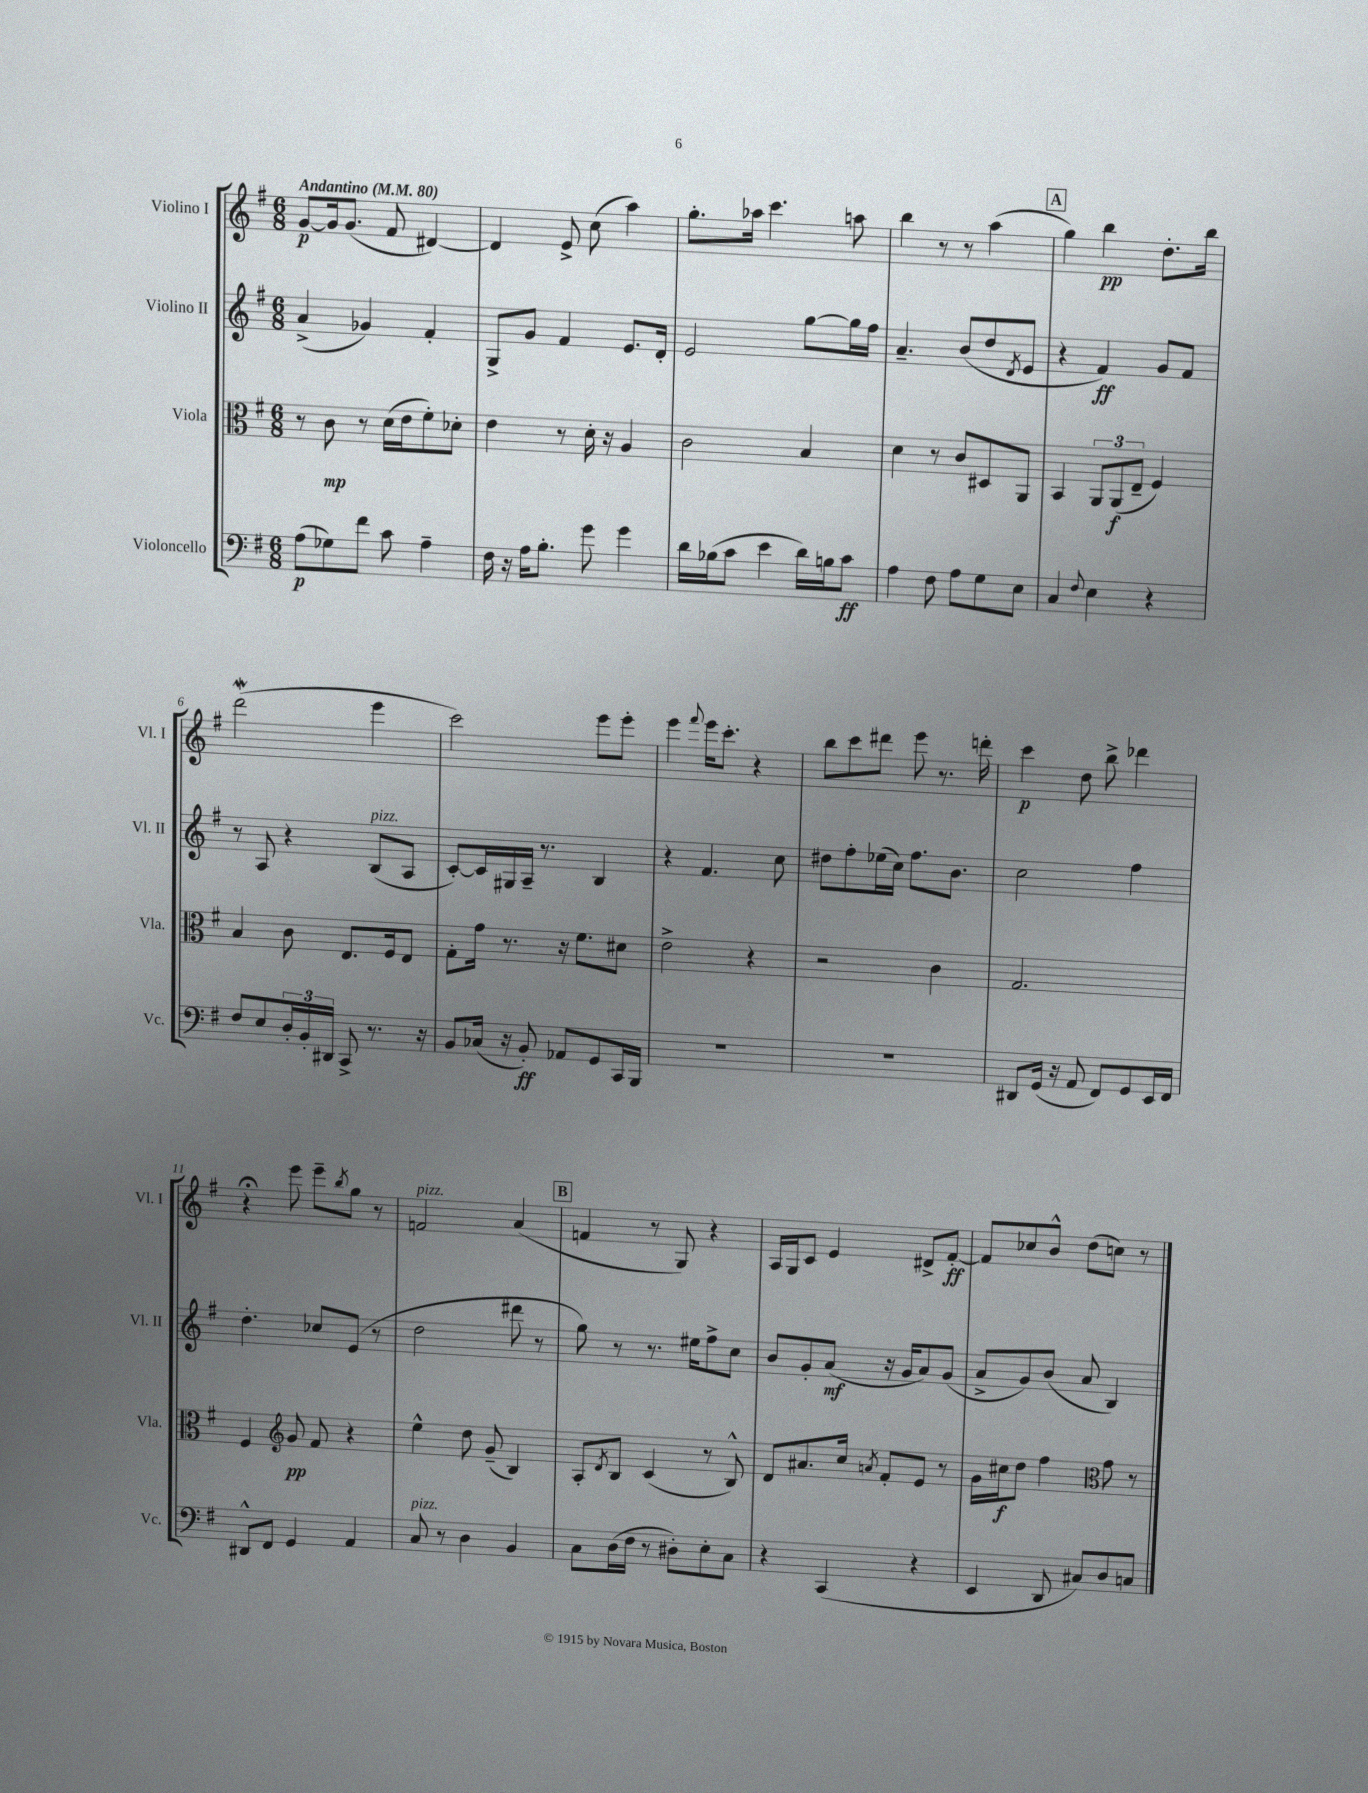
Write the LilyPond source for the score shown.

<<
\new StaffGroup <<
\new Staff = "s0" \with { instrumentName = "Violino I" shortInstrumentName = "Vl. I" } {
    \clef treble \key g \major \numericTimeSignature \time 6/8 \tempo "Andantino" 4 = 80
    g'8~\p g'16 g'8.( fis'8 dis'4~) |
    dis'4 e'8-> c''8( a''4) |
    g''8.-. aes''16 c'''4. a''8 |
    b''4 r8 r8 a''4( |
    \mark \markup { \box "A" } g''4) b''4\pp d''8.-. b''16 |
    d'''2\mordent( e'''4 |
    c'''2) e'''8 e'''8-. |
    e'''4 \appoggiatura { fis'''8 } e'''16 c'''8.-. r4 |
    b''8 c'''8 dis'''8 e'''8 r8. d'''16-. |
    c'''4\p d''8 b''8-> des'''4 |
    r4\fermata e'''8 e'''8-- \acciaccatura { b''8 } g''8 r8 |
    f'2^\markup { \italic "pizz." } a'4( |
    \mark \markup { \box "B" } f'4 r8 g8) r4 |
    a16 g16 c'8 e'4 dis'8-> fis'8~-.\ff |
    fis'8 ces''8 b'8-^ d''8( c''8) r8 \bar "|." |
}
\new Staff = "s1" \with { instrumentName = "Violino II" shortInstrumentName = "Vl. II" } {
    \clef treble \key g \major \numericTimeSignature \time 6/8
    a'4->( ges'4) fis'4-. |
    g8-> g'8 fis'4 e'8. d'16-. |
    e'2 g''8~ g''16 fis''16 |
    a'4.-- b'8( d''8 \acciaccatura { d'8 } e'8 |
    \mark \markup { \box "A" } r4 fis'4\ff) g'8 fis'8 |
    r8 a8 r4 b8^\markup { \italic "pizz." }( a8 |
    c'8~-.) c'16 gis16 a16-- r8. b4 |
    r4 fis'4. c''8 |
    dis''8 fis''8-. ees''16( c''16) fis''8. b'8. |
    c''2 fis''4 |
    d''4.-. ces''8 e'8( r8 |
    d''2 dis'''8 r8 |
    \mark \markup { \box "B" } g''8) r8 r8. eis''16 fis''8-> c''8 |
    b'8 g'8-. a'8\mf( r16 g'16 a'8) g'8( |
    a'8-> g'8) b'8( a'8 b4) \bar "|." |
}
\new Staff = "s2" \with { instrumentName = "Viola" shortInstrumentName = "Vla." } {
    \clef alto \key g \major \numericTimeSignature \time 6/8
    r8 c'8\mp r8 d'16( e'16 fis'8-.) des'8-. |
    e'4 r8 d'16-. r16 a4 |
    c'2 b4 |
    d'4 r8 c'8 dis8 a,8 |
    \mark \markup { \box "A" } b,4 \tuplet 3/2 { a,8 a,8\f( e8-- } fis4) |
    b4 c'8 e8. fis16 e8 |
    g8-. g'16 r8. r16 fis'8. dis'8 |
    e'2-> r4 |
    r2 c'4 |
    g2. |
    fis4 \clef treble g'8\pp fis'8 r4 |
    e''4-^ d''8 g'8--( b4) |
    \mark \markup { \box "B" } a8-. \acciaccatura { d'8 } b8 c'4( r8 b8-^) |
    d'8 ais'8. c''16 \acciaccatura { a'8 } fis'8-. e'8 r8 |
    g'16 cis''16\f d''8 fis''4 \clef alto g'8 r8 \bar "|." |
}
\new Staff = "s3" \with { instrumentName = "Violoncello" shortInstrumentName = "Vc." } {
    \clef bass \key g \major \numericTimeSignature \time 6/8
    a8\p( ges8) fis'8 c'8 a4-- |
    fis16 r16 a16 b8.-. g'8 g'4 |
    d'16 bes16( c'8 e'4 d'16) b16 c'8\ff |
    a4 fis8 a8 g8 e8 |
    \mark \markup { \box "A" } c4 \appoggiatura { fis8 } e4 r4 |
    fis8 e8 \tuplet 3/2 { d16-. b,16-. dis,16 } c,8-> r8. r16 |
    b,8 ces16( r16 b,8-.\ff) aes,8 g,8 c,16 b,,16 |
    R2. |
    R2. |
    dis,8 g,16( r16 a,8 fis,8) g,8 e,16 fis,16 |
    dis,8-^ fis,8 g,4 a,4 |
    c8^\markup { \italic "pizz." } r8 d4 b,4 |
    \mark \markup { \box "B" } c8 d16( fis16 r8 dis8-.) e8-. c8 |
    r4 c,4( r4 |
    e,4 d,8 cis8) d8 c8 \bar "|." |
}
>>
>>
